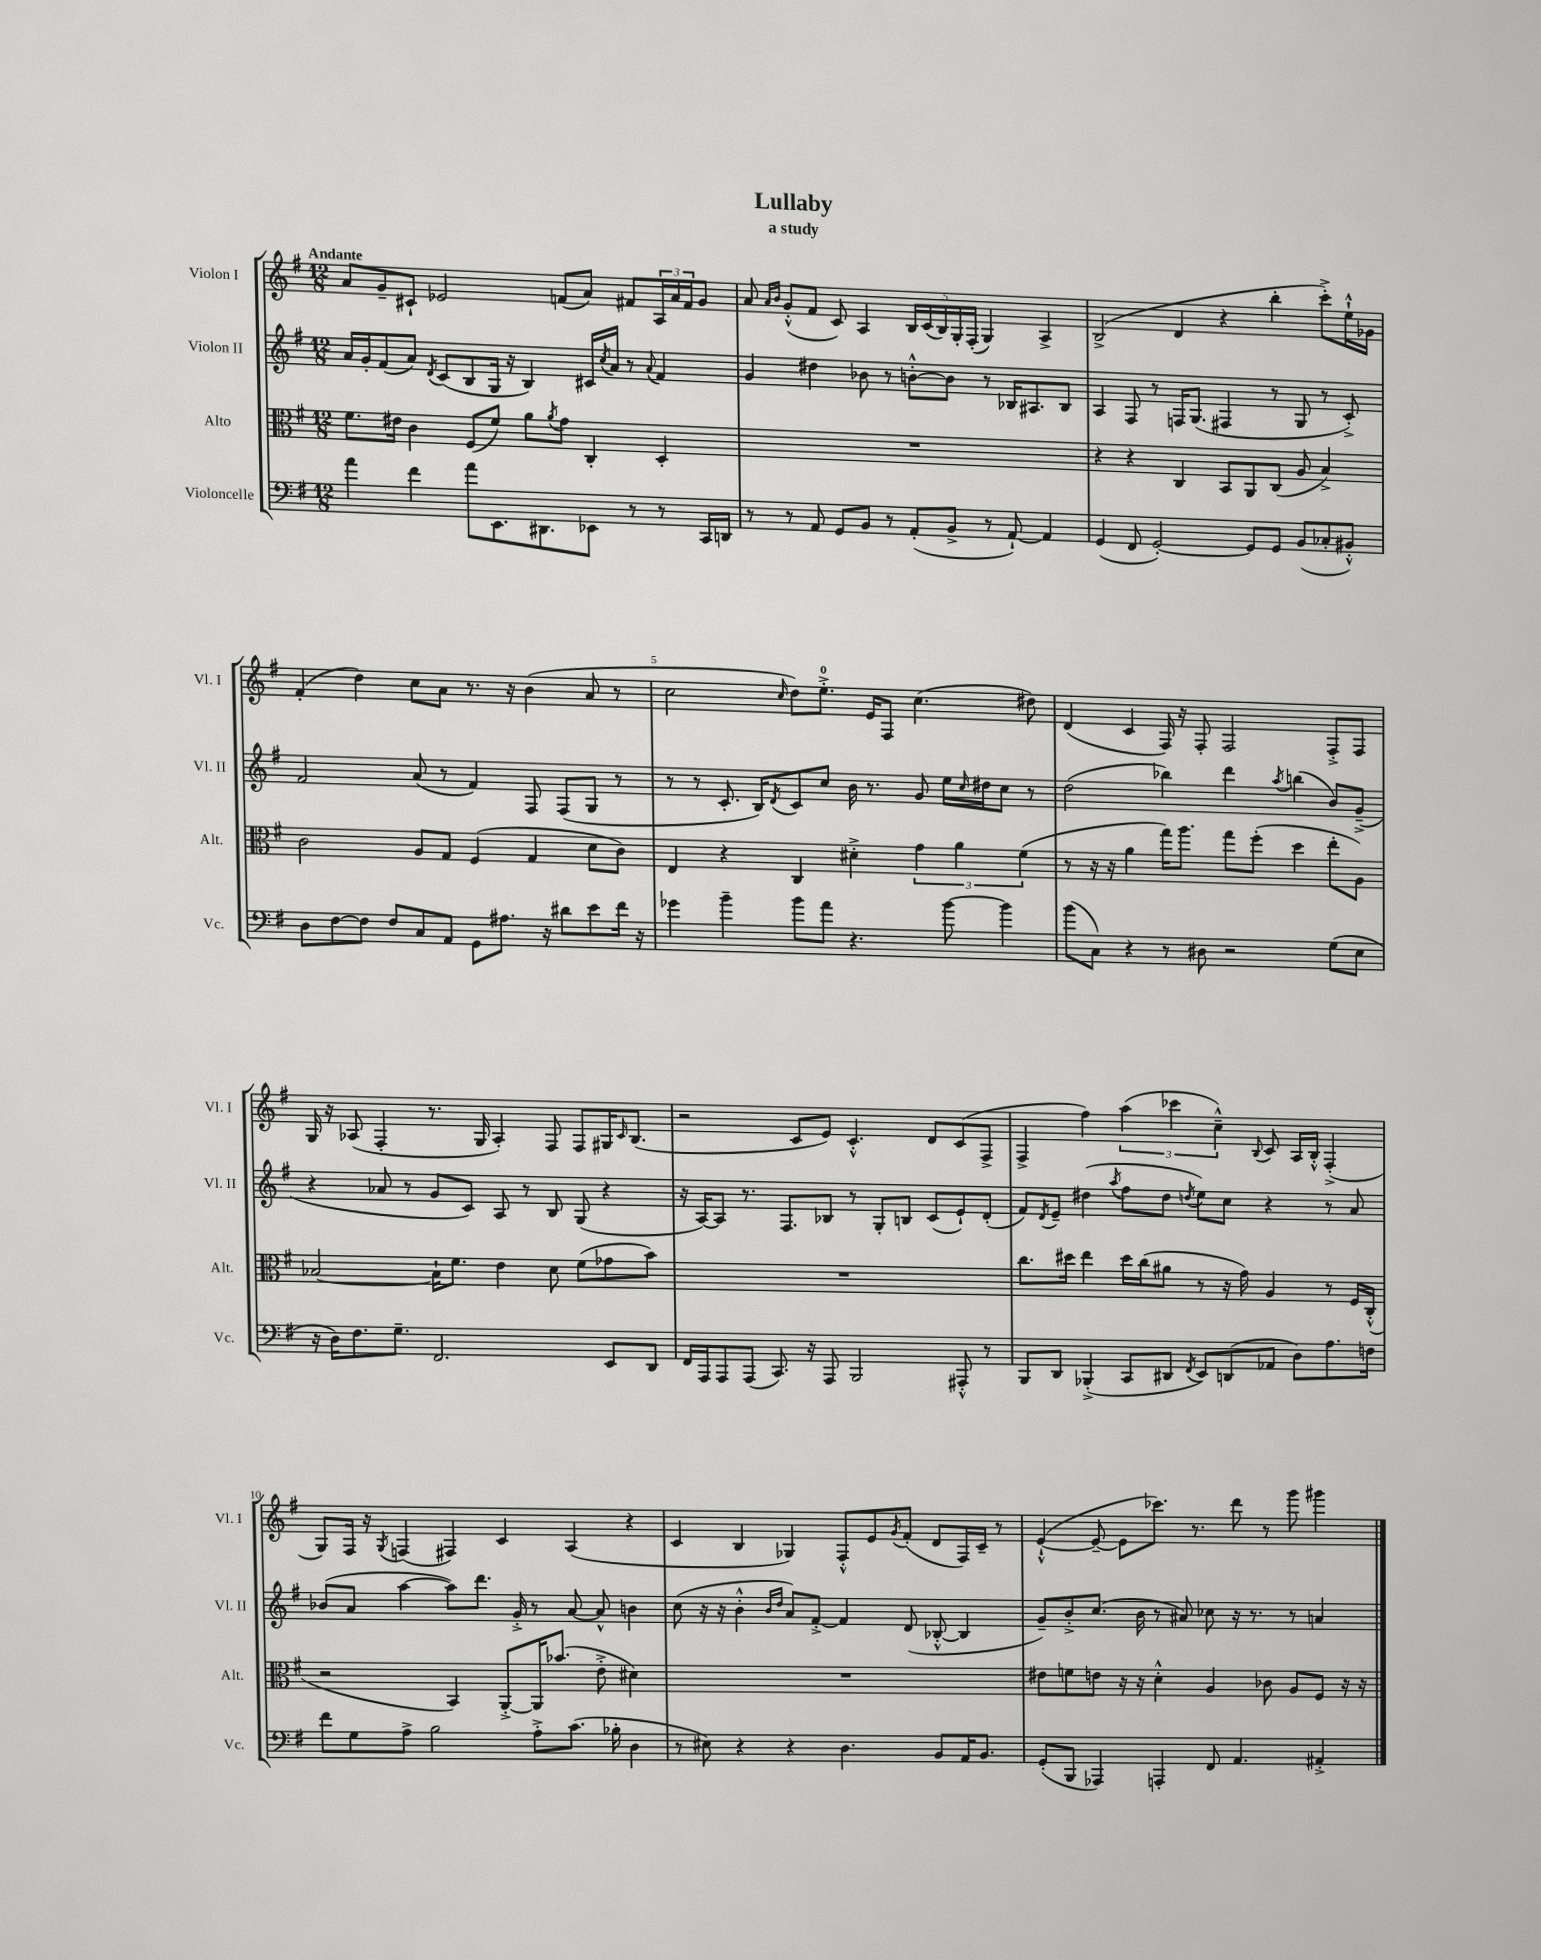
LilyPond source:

\header { title = "Lullaby" subtitle = "a study" }
<<
\new StaffGroup <<
\new Staff = "s0" \with { instrumentName = "Violon I" shortInstrumentName = "Vl. I" } {
    \clef treble \key g \major \numericTimeSignature \time 12/8 \tempo "Andante"
    a'8 g'8-- cis'8-! ees'2 f'8( a'8) fis'8 \tuplet 3/2 { a16 a'16 fis'16 } g'8 |
    a'8 \grace { a'16 b'16 } g'8-.-^( fis'8 c'8) a4 \tuplet 5/4 { b16 c'16( b16) g16-. fis16-.( } g4) a4-> |
    b2->( d'4 r4 b''4-. c'''8-.->) e''16-!-^ ges'16 |
    fis'4-.( d''4) c''8 a'8 r8. r16 b'4( a'8 r8 |
    c''2 \grace { c''16 } d''8) e''8.-0-.-> e'16 fis8 c''4.( dis''8) |
    d'4( c'4 fis16) r16 fis8-. fis2 fis8-.-> fis8 |
    g16 r16 aes8( fis4-. r8. g16 aes4-.) fis8 fis8 gis16 \grace { c'16 } b8.( |
    r2 c'8 e'8) c'4.-.-^ d'8 c'8( fis8-> |
    fis4-> fis''4) \tuplet 3/2 { a''4( ces'''4 c''4---^) } \appoggiatura { b8 } c'8 a16 b16-.-^ fis4-.->( |
    g8) fis16 r16 \acciaccatura { g8 } f4( fis4) c'4 a4( r4 |
    c'4 b4 ges4) fis8-.-^ e'8 \acciaccatura { g'8 } fis'8-.( d'8 fis16) c'16-- r8 |
    e'4~-!-^( e'8~-- e'8 ces'''8.) r8. d'''8 r8 g'''8 gis'''4 \bar "|." |
}
\new Staff = "s1" \with { instrumentName = "Violon II" shortInstrumentName = "Vl. II" } {
    \clef treble \key g \major \numericTimeSignature \time 12/8
    a'16 g'16-. fis'8( a'8) \acciaccatura { d'8 } c'8( b8 g16 r16 b4) cis'16 \acciaccatura { c''8 } a'16 r8 \appoggiatura { a'8 } fis'4 |
    g'4 dis''4 bes'8 r8 b'8~-.-^ b'8 r8 bes16 ais8. bes8 |
    a4 fis8 r8 f16 g8.( fis4 r8 g8 r8 c'8-.->) |
    fis'2 a'8( r8 fis'4) fis8 fis8( g8 r8 |
    r8 r8 c'8.-. b16) \acciaccatura { d'8 } c'8 c''8 b'16 r8. g'8 e''16 \grace { c''16 } dis''16 c''8 r8 |
    d''2( bes''4) d'''4 \acciaccatura { a''8 } b''4( b'8) g'8--->( |
    r4 aes'8 r8 g'8 c'8) a8 r8 b8 g8( r4 |
    r16 a16~) a8 r8. fis8. bes8 r8 g8-. b8 c'8( e'8-!) d'8-.( |
    fis'8) \acciaccatura { d'8 } e'8-- dis''4( \acciaccatura { a''8 } fis''8 dis''8 \acciaccatura { d''8 } e''8) c''8 r4 r8 a'8 |
    bes'8( a'8 a''4~ a''8) d'''8. g'16-.-> r8 a'8~ a'8-^ b'4 |
    c''8( r16 r16 b'4-.-^ \grace { b'16 d''16 } a'8) fis'8~-.-> fis'4 d'8( bes8~-.-^ bes4 |
    g'8--) b'8-.-> c''8.( b'16 r8 ais'8) ces''8 r16 r8. r8 a'4 \bar "|." |
}
\new Staff = "s2" \with { instrumentName = "Alto" shortInstrumentName = "Alt." } {
    \clef alto \key g \major \numericTimeSignature \time 12/8
    fis'8. eis'16 c'4 fis8( fis'8) a'8 \acciaccatura { a'8 } g'8 c4-. d4-. |
    R1. |
    r4 r4 c4 b,8 a,8 c8( a8 b4->) |
    c'2 a8 g8 fis4( g4 d'8 c'8) |
    e4 r4 c4 dis'4-.-> \tuplet 3/2 { g'4 a'4 fis'4( } |
    r8 r16 r16 a'4 g''16) a''8. g''8 fis''8-.( d''4 e''8-. a8) |
    bes2~ bes16-! fis'8. e'4 d'8 fis'8( ges'8 b'8) |
    R1. |
    c''8. dis''16 e''4 dis''16 c''16( ais'8 r8 r16 g'16) a4 r8 fis16 c16-.-^( |
    r2 b,4) a,8~-.-> a,16 bes'8.( e'8-.-> dis'4) |
    R1. |
    eis'8 f'8 e'8 r16 r16 d'4-.-^ a4 ces'8 a8 fis8 r16 r16 \bar "|." |
}
\new Staff = "s3" \with { instrumentName = "Violoncelle" shortInstrumentName = "Vc." } {
    \clef bass \key g \major \numericTimeSignature \time 12/8
    a'4 fis'4 a'8 e,8. dis,8. ees,8 r8 r8 c,16 d,16 |
    r8 r8 a,8 g,8 b,8 r8 a,8-.( b,8-> r8 a,8~-!) a,4 |
    g,4( fis,8 g,2~-.) g,8 g,8 b,8( ces8-. bis,8-.-^) |
    d8 fis8~ fis8 fis8 c8 a,8 g,8 ais8. r16 dis'8 e'8 fis'16 r16 |
    ges'4 b'4-- b'8 a'8 r4. b'8~ b'4 |
    b'8( c8) r4 r8 dis8 r2 g8( e8 |
    r16 d16) fis8. g8.-- fis,2. e,8 d,8 |
    fis,16 a,,16 a,,8 a,,8( c,8.) r16 a,,8 b,,2 ais,,8-.-^ r8 |
    b,,8 d,8 bes,,4-.->( c,8 dis,8 \acciaccatura { fis,8 } e,8) d,8( aes,8 d8) a8. f16 |
    fis'8 g8 a8-> b2 a8-.-> c'8.( bes16-. d4 |
    r8 eis8) r4 r4 d4. b,8 a,16 b,8. |
    g,8-.( b,,8 aes,,4) a,,4-. fis,8 a,4. ais,4-.-> \bar "|." |
}
>>
>>
\layout { \context { \Score \override BarNumber.break-visibility = ##(#f #t #t) barNumberVisibility = #(every-nth-bar-number-visible 5) } }
